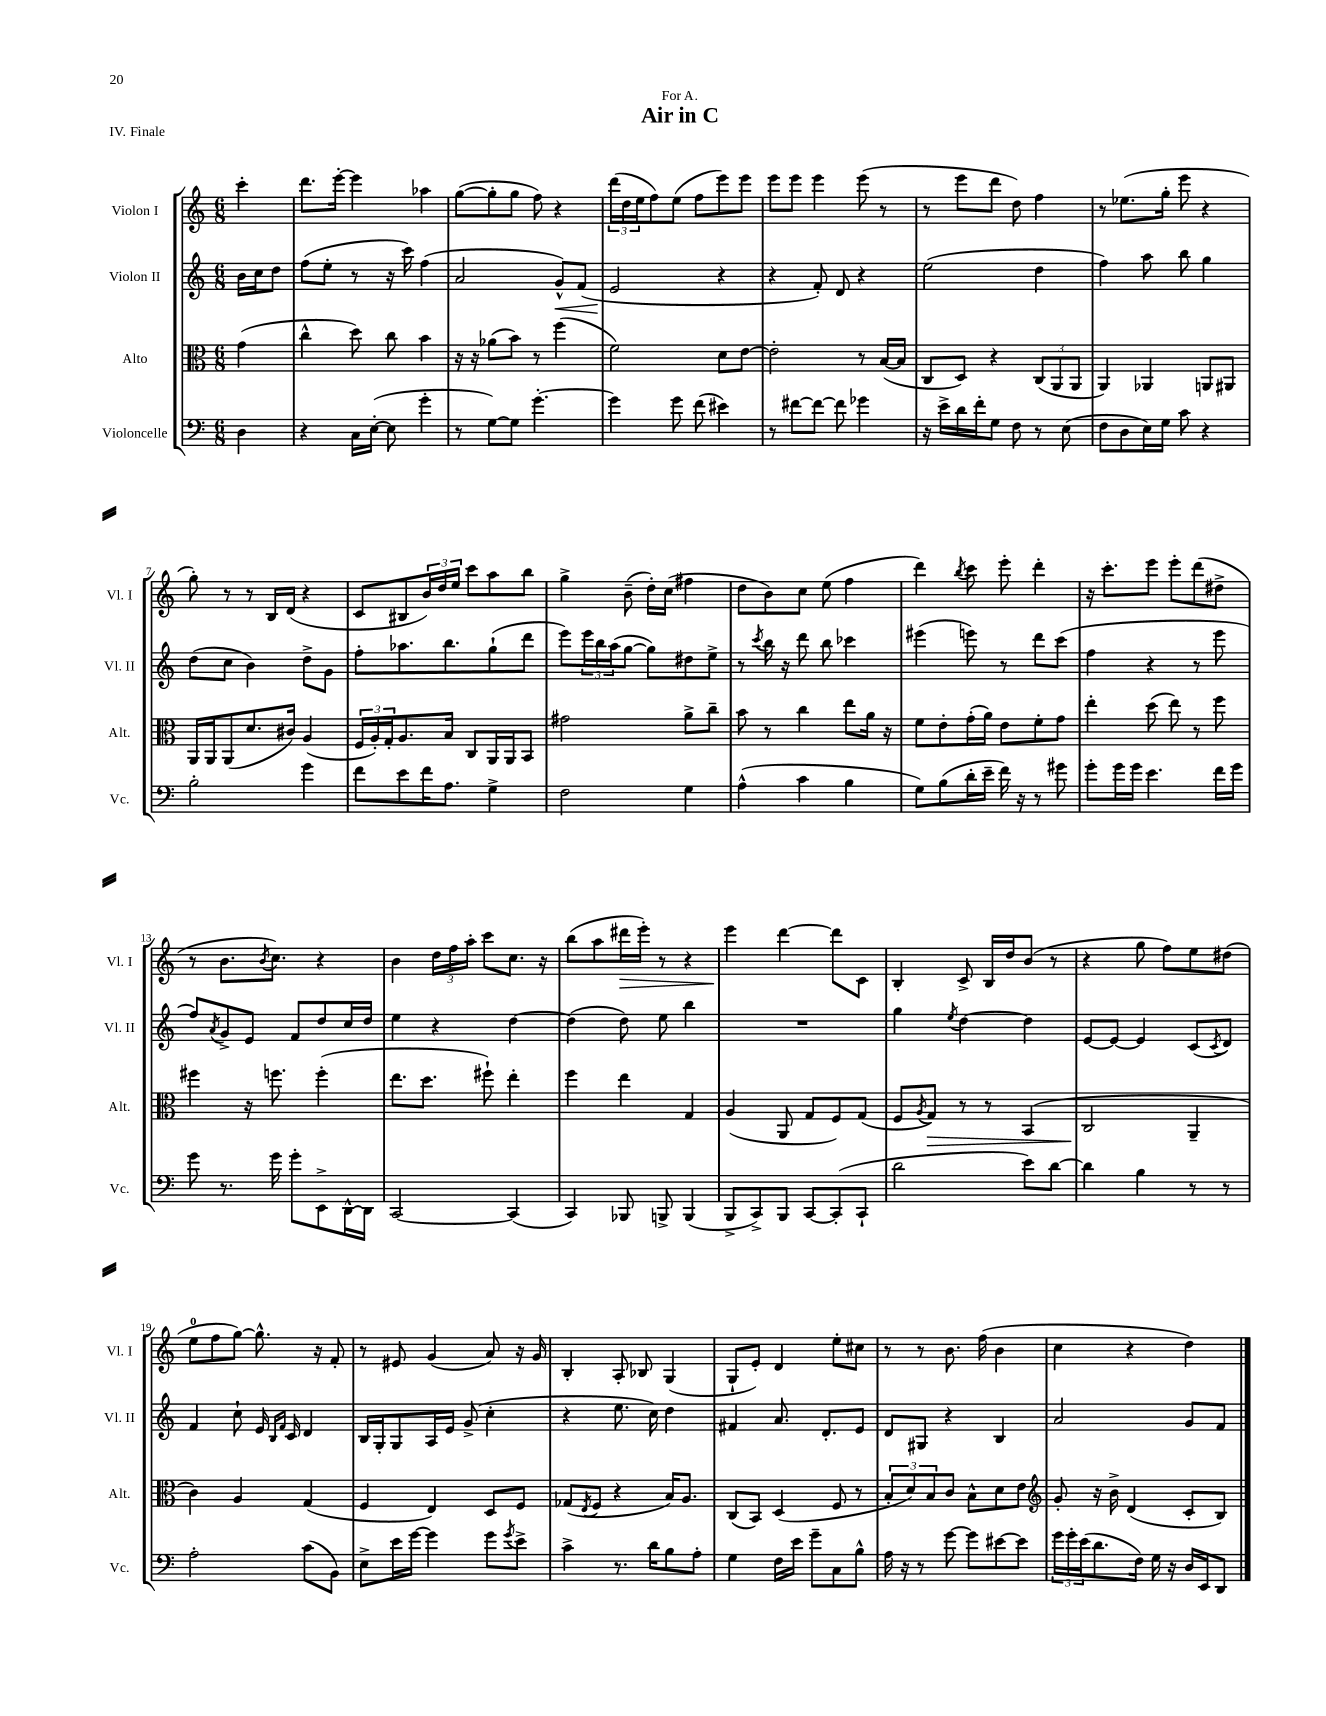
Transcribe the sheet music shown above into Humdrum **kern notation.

**kern	**kern	**dynam	**kern	**dynam	**kern	**dynam
*part4	*part3	*part3	*part2	*part2	*part1	*part1
*staff4	*staff3	*staff3	*staff2	*staff2	*staff1	*staff1
*I"Violoncelle	*I"Alto	*	*I"Violon II	*	*I"Violon I	*
*I'Vc.	*I'Alt.	*	*I'Vl. II	*	*I'Vl. I	*
*clefF4	*clefC3	*	*clefG2	*	*clefG2	*
*k[]	*k[]	*	*k[]	*	*k[]	*
*M6/8	*M6/8	*	*M6/8	*	*M6/8	*
=	=	=	=	=	=	=
4D\	(4g\	.	16b\LL	.	4ccc'\	.
.	.	.	16cc\J	.	.	.
.	.	.	8dd\J	.	.	.
=1	=1	=1	=1	=1	=1	=1
4r	4cc^^\	.	(8ff\L	.	8.ddd\L	.
.	.	.	8ee'\J	.	.	.
.	.	.	.	.	[16eee'\Jk	.
16C\LL	8dd\)	.	8r	.	4eee\]	.
([16E'\JJ	.	.	.	.	.	.
8E\]	8cc\	.	16r	.	.	.
.	.	.	16ccc\)	.	.	.
4g'\	4b\	.	(4ff\	.	4aa-X\	.
=2	=2	=2	=2	=2	=2	=2
8r	16r	.	2a/	.	([8gg\L	.
.	16r	.	.	.	.	.
[8G\L)	(8a-X\L	.	.	.	8gg'\]	.
8G\J]	8b\J)	.	.	.	8gg\J	.
[4.g'\	8r	.	.	.	8ff\)	.
!	!	!	!	!LO:HP:b	!	!
.	(4ff\	.	8g^^/L)	<	4r	.
.	.	.	(8f/J	.	.	.
=3	=3	=3	=3	=3	=3	=3
4g\]	2f\)	.	2e/	.	(24ddd\LL	.
.	.	.	.	.	24dd\	.
.	.	.	.	.	24ee\J	.
.	.	.	.	.	8ff\)	.
8g\	.	.	.	.	(8ee\J	.
(8f\	.	.	.	.	8ff\L	.
4e#X\)	8d\L	.	4r	[	8eee\)	.
.	[8e\J	.	.	.	8eee\J	.
=4	=4	=4	=4	=4	=4	=4
8r	2e'\]	.	4r	.	8eee\L	.
[8f#X\L	.	.	.	.	8eee\J	.
8f#\J_	.	.	8f'/)	.	4eee\	.
8f#\]	.	.	8d/	.	.	.
4g-X\	8r	.	4r	.	(8eee\	.
.	([16B/LL	.	.	.	8r	.
.	16B/JJ]	.	.	.	.	.
=5	=5	=5	=5	=5	=5	=5
16r	8C/L	.	(2ee\	.	8r	.
16e^\LL	.	.	.	.	.	.
16d\	8D/J)	.	.	.	8eee\L	.
16f'\J	.	.	.	.	.	.
8G\J	4r	.	.	.	8ddd\J	.
8F\	.	.	.	.	8dd\)	.
8r	(12C/L	.	4dd\	.	4ff\	.
.	12AA/	.	.	.	.	.
(8E\	.	.	.	.	.	.
.	12AA/J	.	.	.	.	.
=6	=6	=6	=6	=6	=6	=6
8F\L	4AA/)	.	4ff\)	.	8r	.
8D\	.	.	.	.	(8.ee-X\L	.
16E\L)	4AA-X/	.	8aa\	.	.	.
16G\JJ	.	.	.	.	16gg'\Jk	.
8c\	.	.	8bb\	.	8eee\	.
4r	8AAn/L	.	4gg\	.	4r	.
.	8AA#X/J	.	.	.	.	.
!!LO:LB:g=z
=7	=7	=7	=7	=7	=7	=7
2B'\	16AA/LL	.	(8dd\L	.	8gg'\)	.
.	16AA/J	.	.	.	.	.
.	(8AA/	.	8cc\J	.	8r	.
.	8.d/	.	4b\)	.	8r	.
.	.	.	.	.	16B/LL	.
.	16c#X/Jk)	.	.	.	(16d/JJ	.
4g\	(4A/	.	8dd^\L	.	4r	.
.	.	.	8g\J	.	.	.
=8	=8	=8	=8	=8	=8	=8
8f\L	24F/LL	.	8ff'\L	.	8c/L	.
.	24A'/)	.	.	.	.	.
.	24G'/J	.	.	.	.	.
8e\	8.A/	.	8.aa-X\	.	8B#X/	.
16f\K	.	.	.	.	24b/L)	.
.	.	.	.	.	24dd/	.
8.A\J	16B/Jk	.	8.bb\	.	.	.
.	.	.	.	.	24ee/JJ	.
.	8C/L	.	.	.	8ccc\L	.
4G^\	16AA/L	.	(8gg`\	.	8aa\	.
.	16AA/J	.	.	.	.	.
.	8BB/J	.	8ddd\J	.	8bb\J	.
=9	=9	=9	=9	=9	=9	=9
2F\	2g#X\	.	8eee\L)	.	4gg^\	.
.	.	.	24eee\L	.	.	.
.	.	.	24bb\	.	.	.
.	.	.	(24aa\J	.	.	.
.	.	.	[8gg\J	.	(8b~\	.
.	.	.	8gg\L])	.	16dd'\LL)	.
.	.	.	.	.	(16cc\JJ	.
4G\	8a^\L	.	8dd#X\	.	4ff#X\	.
.	8cc~\J	.	8ee^\J	.	.	.
=10	=10	=10	=10	=10	=10	=10
(4A^^\	8b\	.	8r	.	8dd\L	.
.	.	.	8qccc/	.	.	.
.	8r	.	16bb\	.	8b\)	.
.	.	.	16r	.	.	.
4c\	4cc\	.	8ddd\	.	8cc\J	.
.	.	.	8bb\	.	(8ee\	.
4B\	8ee\L	.	4ccc-X\	.	4ff\	.
.	16a\Jk	.	.	.	.	.
.	16r	.	.	.	.	.
=11	=11	=11	=11	=11	=11	=11
8G\L)	8f\L	.	(4eee#X\	.	4ddd\)	.
(8B\	8e'\	.	.	.	.	.
.	.	.	.	.	8qbb/	.
16d'\L	(16g'\L	.	8eeen\)	.	8ccc\	.
16e~\JJ	16a\JJ)	.	.	.	.	.
16f\)	8e\L	.	8r	.	8eee'\	.
16r	.	.	.	.	.	.
8r	8f'\	.	8ddd\L	.	4ddd'\	.
8g#X\	8g\J	.	(8ccc\J	.	.	.
=12	=12	=12	=12	=12	=12	=12
8g'\L	4ee'\	.	4ff\	.	16r	.
.	.	.	.	.	8.ccc'\L	.
16g\L	.	.	.	.	.	.
16g\JJ	.	.	.	.	.	.
4.e\	(8dd\	.	4r	.	8eee\J	.
.	8ee\)	.	.	.	8eee'\L	.
.	8r	.	8r	.	(8ddd\	.
16f\LL	8ff\	.	8eee\	.	8dd#X^\J	.
16g\JJ	.	.	.	.	.	.
!!LO:LB:g=z
=13	=13	=13	=13	=13	=13	=13
8g\	4ff#X\	.	8ff/L)	.	8r	.
.	.	.	8qa/	.	.	.
8.r	.	.	8g^/	.	8.b\L	.
.	16r	.	8e/J	.	.	.
.	.	.	.	.	8qb/	.
16g\	8.ffn\	.	.	.	8.cc\J)	.
8g'\L	.	.	8f/L	.	.	.
8EE^\	(4ff'\	.	8dd/	.	4r	.
[16DD^^\L	.	.	16cc/L	.	.	.
16DD\JJ]	.	.	16dd/JJ	.	.	.
=14	=14	=14	=14	=14	=14	=14
[2CC/	8.ee\L	.	4ee\	.	4b\	.
.	8.dd\J	.	.	.	.	.
.	.	.	4r	.	24dd\LL	.
.	.	.	.	.	24ff\	.
.	.	.	.	.	24aa'\JJ	.
.	8ff#X`\)	.	.	.	8ccc\L	.
(4CC/]	4ee'\	.	[4dd\	.	8.cc\J	.
.	.	.	.	.	16r	.
=15	=15	=15	=15	=15	=15	=15
4CC/)	4ff\	.	(4dd\]	.	(8bb\L	.
.	.	.	.	.	8aa\	.
!	!	!	!	!	!	!LO:HP:b
8BBB-X/	4ee\	.	8dd\)	.	16ddd#X\L	>
.	.	.	.	.	16eee'\JJ)	.
8BBBn^/	.	.	8ee\	.	8r	.
(4BBB/	4G/	.	4bb\	.	4r	.
=16	=16	=16	=16	=16	=16	=16
8BBB^/L	(4A/	.	2.r	.	4eee\	.
8CC^/)	.	.	.	.	.	.
8BBB/J	8AA/	.	.	.	[4ddd\	]
[8CC/L	8G/L	.	.	.	.	.
(8CC'/]	8F/)	.	.	.	8ddd\L]	.
8CC`/J	(8G/J	.	.	.	8c\J	.
=17	=17	=17	=17	=17	=17	=17
2d\	8F/L	.	4gg\	.	4B'/	.
.	8qA/	.	.	.	.	.
!	!	!LO:HP:b	!	!	!	!
.	8G/J)	>	.	.	.	.
.	.	.	8qee/	.	.	.
.	8r	.	[4dd\	.	8c^/	.
.	8r	.	.	.	16B/LL	.
.	.	.	.	.	16dd/J	.
8e\L)	(4BB/	.	4dd\]	.	(8b/J	.
[8d\J	.	.	.	.	8r	.
=18	=18	=18	=18	=18	=18	=18
4d\]	2C/	.	[8e/L	.	4r	.
.	.	.	8e/J_	.	.	.
4B\	.	.	4e/]	.	8gg\	.
.	.	.	.	.	8ff\L)	.
8r	4AA~/	]	(8c/L	.	8ee\	.
.	.	.	8qc/	.	.	.
8r	.	.	8d/J)	.	(8dd#X\J	.
!!LO:LB:g=z
=19	=19	=19	=19	=19	=19	=19
2A'\	4c\)	.	4f/	.	8ee\L	.
.	.	.	.	.	8ff\	.
.	4A/	.	8cc`\	.	[8gg\J)	.
.	.	.	16e/	.	8.gg^^\]	.
.	.	.	16qqB/LL	.	.	.
.	.	.	16qqf/JJ	.	.	.
.	.	.	16c/	.	.	.
(8c\L	(4G/	.	4d/	.	.	.
.	.	.	.	.	16r	.
8BB\J)	.	.	.	.	8f'/	.
=20	=20	=20	=20	=20	=20	=20
8E^\L	4F/	.	16B/LL	.	8r	.
.	.	.	16G'/J	.	.	.
16e\L	.	.	8G/	.	8e#X/	.
[16g\JJ	.	.	.	.	.	.
4g\]	4E/)	.	16A/L	.	(4g/	.
.	.	.	16e/JJ	.	.	.
.	.	.	(8g^/	.	.	.
8g\L	8D/L	.	4cc'\	.	8a/)	.
8qg/	.	.	.	.	.	.
8e^\J	8F/J	.	.	.	16r	.
.	.	.	.	.	16g/	.
=21	=21	=21	=21	=21	=21	=21
4c^\	(8G-X/L	.	4r	.	4B'/	.
.	8qE/	.	.	.	.	.
.	8F/J	.	.	.	.	.
8.r	4r	.	8.ee\	.	8A'/	.
.	.	.	.	.	8B-X/	.
16d\KL	.	.	16cc\)	.	.	.
8B\	16B/KL)	.	4dd\	.	(4G/	.
.	8.A/J	.	.	.	.	.
8A'\J	.	.	.	.	.	.
=22	=22	=22	=22	=22	=22	=22
4G\	(8C/L	.	4f#X/	.	8G`/L	.
.	8BB/J)	.	.	.	8e'/J)	.
16F\LL	(4D/	.	8.a/	.	4d/	.
16e\JJ	.	.	.	.	.	.
8g~\L	.	.	.	.	.	.
.	.	.	8.d'/L	.	.	.
8C\	8F/	.	.	.	8ee'\L	.
8B^^\J	8r	.	8e/J	.	8cc#X\J	.
=23	=23	=23	=23	=23	=23	=23
16A\	12B'/L	.	8d/L	.	8r	.
16r	.	.	.	.	.	.
.	12d/)	.	.	.	.	.
8r	.	.	8G#X/J	.	8r	.
.	12B/	.	.	.	.	.
[8g\	8c/J	.	4r	.	8.b\	.
8g\L]	8B^^\L	.	.	.	.	.
.	.	.	.	.	(16ff\	.
[8e#X\	8d\	.	4B/	.	4b\	.
8e#\J]	8e\J	.	.	.	.	.
=24	=24	=24	=24	=24	=24	=24
*	*clefG2	*	*	*	*	*
24g\LL	8g'/	.	2a/	.	4cc\	.
24g'\	.	.	.	.	.	.
(24e\J	.	.	.	.	.	.
8.d\	16r	.	.	.	.	.
.	16b^\	.	.	.	.	.
.	(4d/	.	.	.	4r	.
16F\Jk)	.	.	.	.	.	.
16G\	.	.	.	.	.	.
16r	.	.	.	.	.	.
16D/LL	8c'/L	.	8g/L	.	4dd\)	.
16EE/J	.	.	.	.	.	.
8DD/J	8B/J)	.	8f/J	.	.	.
==	==	==	==	==	==	==
*-	*-	*-	*-	*-	*-	*-
